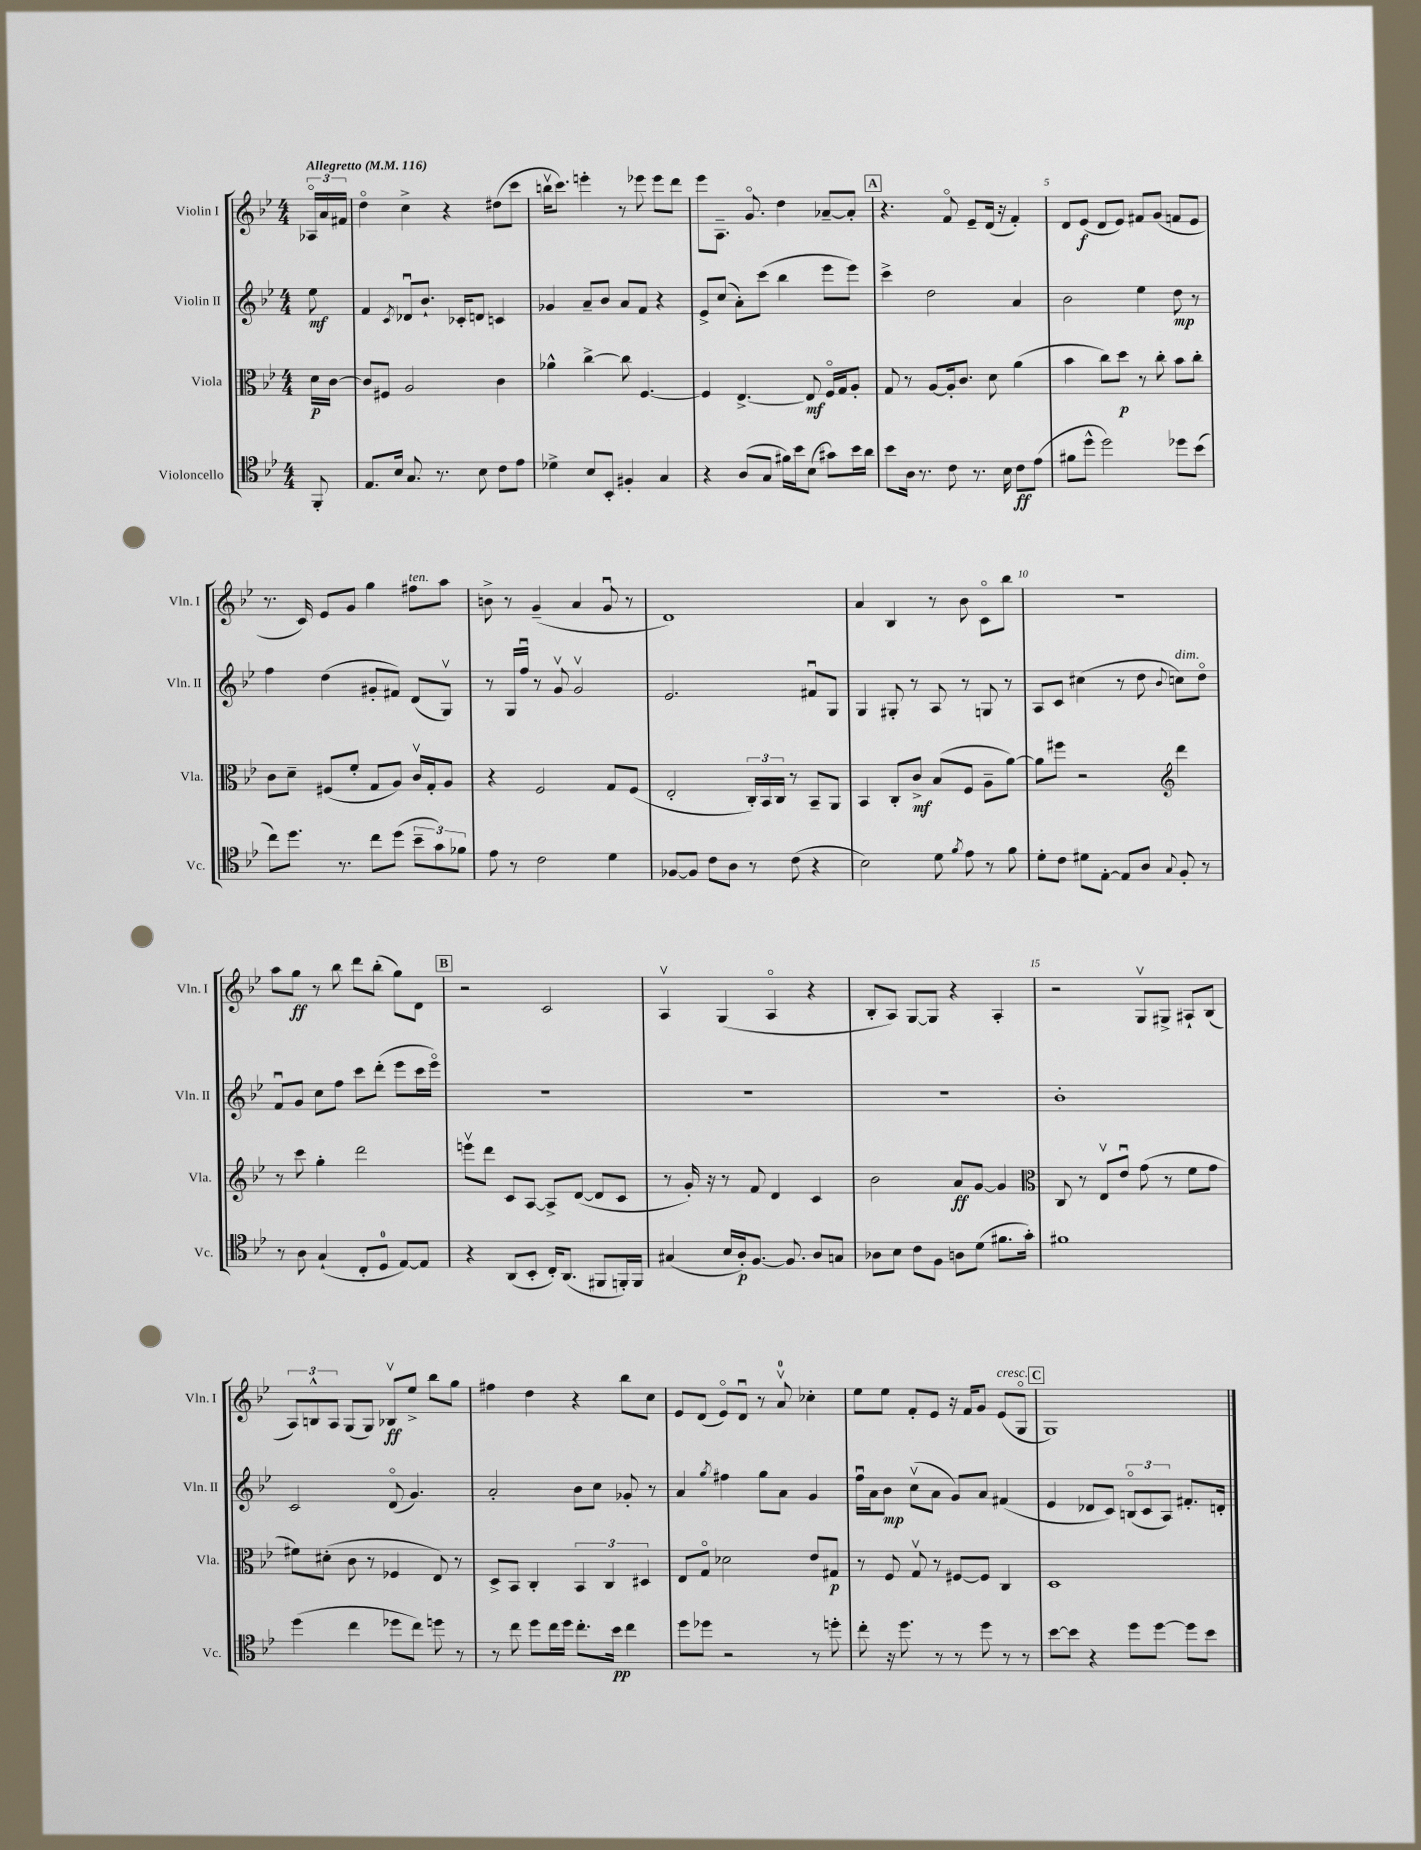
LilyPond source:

<<
\new StaffGroup <<
\new Staff = "s0" \with { instrumentName = "Violin I" shortInstrumentName = "Vln. I" } {
    \clef treble \key bes \major \numericTimeSignature \time 4/4 \partial 8 \tempo "Allegretto" 4 = 116
    \autoBeamOff \tuplet 3/2 { aes16[\flageolet a'16 fis'16] } |
    d''4\flageolet c''4-> r4 dis''8[( c'''8] |
    b''16[\upbow c'''8.]) e'''4-. r8 ees'''8 ees'''8[ d'''8] |
    ees'''8[ a8.]-- g'8.\flageolet d''4 aes'8[~-- aes'8]-. |
    \mark \markup { \box "A" } r4. f'8\flageolet ees'8[-- d'16]( r16 f'4-.) |
    d'8[ ees'8]\f( d'8[ ees'8]) fis'8[ g'8]( f'8[ ees'8] |
    r8. c'16) ees'8[ g'8] g''4 fis''8[^\markup { \italic "ten." } a''8] |
    b'8-> r8 g'4--( a'4 g'8\downbow r8 |
    d'1) |
    a'4 bes4 r8 bes'8 c'8[\flageolet bes''8] |
    R1 |
    a''8[ g''8]\ff r8 bes''8 d'''8[ bes''8]-.( g''8[) d'8] |
    \mark \markup { \box "B" } r2 c'2 |
    a4\upbow g4( a4\flageolet r4 |
    bes8[-. a8]) g8[~ g8] r4 a4-. |
    r2 g8[\upbow gis8]-> ais8[-! bes8]( |
    \tuplet 3/2 { a8[) b8-^ a8] } g8[( g8]) bes8[\upbow\ff ees''8]-> bes''8[ g''8] |
    fis''4 d''4 r4 bes''8[ c''8] |
    ees'8[ d'8]( ees'8[\flageolet) d'8]\downbow r8 a'8-0\upbow ces''4-. |
    ees''8[ ees''8] f'8[-. ees'8] r16 f'16[ g'8] ees'8[^\markup { \italic "cresc." }( g8]\flageolet |
    \mark \markup { \box "C" } g1) \bar "|." |
}
\new Staff = "s1" \with { instrumentName = "Violin II" shortInstrumentName = "Vln. II" } {
    \clef treble \key bes \major \numericTimeSignature \time 4/4 \partial 8
    \autoBeamOff ees''8\mf |
    f'4 \acciaccatura { c'8 } des'8[\downbow bes'8.]-! ces'16[-. d'8] c'4 |
    ges'4 a'8[-- bes'8] a'8[ f'8] r4 |
    ees'8[-> c''8]( a'8[-.) c'''8]( bes''4 ees'''8[ ees'''8]) |
    \mark \markup { \box "A" } c'''4-> d''2 a'4 |
    bes'2 ees''4 d''8\mp r8 |
    f''4 d''4( gis'8[-. fis'8]) d'8[( g8]\upbow) |
    r8 g16[ f''16]\downbow r8 g'8\upbow g'2\upbow |
    ees'2. fis'8[\downbow g8] |
    g4 gis8-. r8 a8 r8 g8 r8 |
    a8[ c'8] cis''4( r8 d''8 \appoggiatura { bes'8 } c''8[^\markup { \italic "dim." }) d''8]\flageolet |
    f'8[\downbow g'8] c''8[ f''8] c'''8[ d'''8]-.( ees'''8[ c'''16 ees'''16]\flageolet) |
    \mark \markup { \box "B" } R1 |
    R1 |
    R1 |
    bes'1-. |
    c'2 d'8\flageolet( g'4.) |
    a'2-. bes'8[ c''8] ges'8-. r8 |
    a'4 \acciaccatura { g''8 } fis''4 g''8[ a'8] g'4 |
    f''16[\downbow a'16 bes'8]\mp c''8[\upbow( a'8] g'8[) a'8] fis'4( |
    \mark \markup { \box "C" } ees'4 des'8[ c'8]) \tuplet 3/2 { b8[\flageolet( c'8 a8]) } fis'8.[-. d'16]-. \bar "|." |
}
\new Staff = "s2" \with { instrumentName = "Viola" shortInstrumentName = "Vla." } {
    \clef alto \key bes \major \numericTimeSignature \time 4/4 \partial 8
    \autoBeamOff d'16[\p c'16]~ |
    c'8[ fis8] a2 c'4 |
    aes'4-^ c''4~-> c''8 f4.~ |
    f4 ees4.~-> ees8\mf f16[\flageolet g16 a8]-. |
    \mark \markup { \box "A" } g8 r8 a8[~ a16-. c'8.] d'8 a'4( |
    bes'4 c''8[) d''8]\p r8 c''8-. bes'8[ c''8]-. |
    c'8[ d'8]-- fis8[( f'8]-. g8[ a8]) c'16[\upbow g16-. a8] |
    r4 f2 g8[ f8]( |
    ees2-. \tuplet 3/2 { c16[-.) bes,16 c16] } r8 bes,8[-- a,8] |
    bes,4 c8[-. c'8]->\mf bes8[( f8] a8[-- a'8]~) |
    a'8[ fis''8] r2 \clef treble d'''4 |
    r8 c'''8 g''4-. d'''2 |
    \mark \markup { \box "B" } e'''8[\upbow d'''8] c'8[ a8]~ a8[-> d'8]~( d'8[ c'8] |
    r8 g'16-.) r16 r8 f'8 d'4 c'4 |
    bes'2 a'8[\ff g'8]~ g'4 |
    \clef alto c8 r8 ees8[\upbow ees'8]\downbow g'8( r8 f'8[ g'8] |
    fis'8[) dis'8]-.( c'8 r8 fes4 ees8) r8 |
    d8[-> bes,8] c4-. \tuplet 3/2 { bes,4 c4 dis4 } |
    ees8[ g8]\flageolet des'2 ees'8[ gis8]\p |
    r8 f8 g8\upbow r8 fis8[~ fis8] c4 |
    \mark \markup { \box "C" } d1 \bar "|." |
}
\new Staff = "s3" \with { instrumentName = "Violoncello" shortInstrumentName = "Vc." } {
    \clef tenor \key bes \major \numericTimeSignature \time 4/4 \partial 8
    \autoBeamOff f,8-. |
    ees8.[ bes16] g8. r8. bes8 c'8[ ees'8] |
    des'4-> bes8[ bes,8]-. fis4-. g4 |
    r4 a8[( g8] fis'16[) bes'16 bes8]( gis'8[) bes'16 a'16] |
    \mark \markup { \box "A" } bes'8[ a16] r8. c'8 r8. bes16 c'8[\ff ees'8]( |
    fis'8[ d''8]-^ d''2) des''8[ bes'8]( |
    c''8[) d''8.] r8. c''8[ d''8]( \tuplet 3/2 { bes'8[-- g'8) fes'8] } |
    ees'8 r8 c'2 d'4 |
    fes8[~ fes8] c'8[ a8] r8 c'8( r4 |
    bes2) d'8 \acciaccatura { f'8 } ees'8 r8 f'8 |
    d'8[-. c'8] dis'8[ ees8]~-. ees8[ a8] \appoggiatura { g8 } f8-. r8 |
    r8 a8 g4-!( c8[-. d8]-0 ees8[~) ees8] |
    \mark \markup { \box "B" } r4 a,8[( bes,8]-. c16[-.) a,8.]( fis,8[ f,16-.) f,16] |
    gis4( bes16[ a16-.\p) f8.]~ f8. a8[ g8] |
    aes8[ bes8] c'8[ f8] a8[ d'8]( fis'8.[ g'16]-.) |
    fis'1 |
    d''4( c''4 des''8[ c''8]) d''8 r8 |
    r8 c''8 d''8[ c''16 d''16] c''8.[-. bes'16]\pp c''4 |
    d''8[ des''8] r2 r8 d''8-. |
    c''8-. r16 d''8. r8 r8 d''8 r8 r8 |
    \mark \markup { \box "C" } bes'8[~ bes'8] r4 d''8[ d''8]~ d''8[ bes'8] \bar "|." |
}
>>
>>
\layout { \context { \Score \override BarNumber.break-visibility = ##(#f #t #t) barNumberVisibility = #(every-nth-bar-number-visible 5) } }
